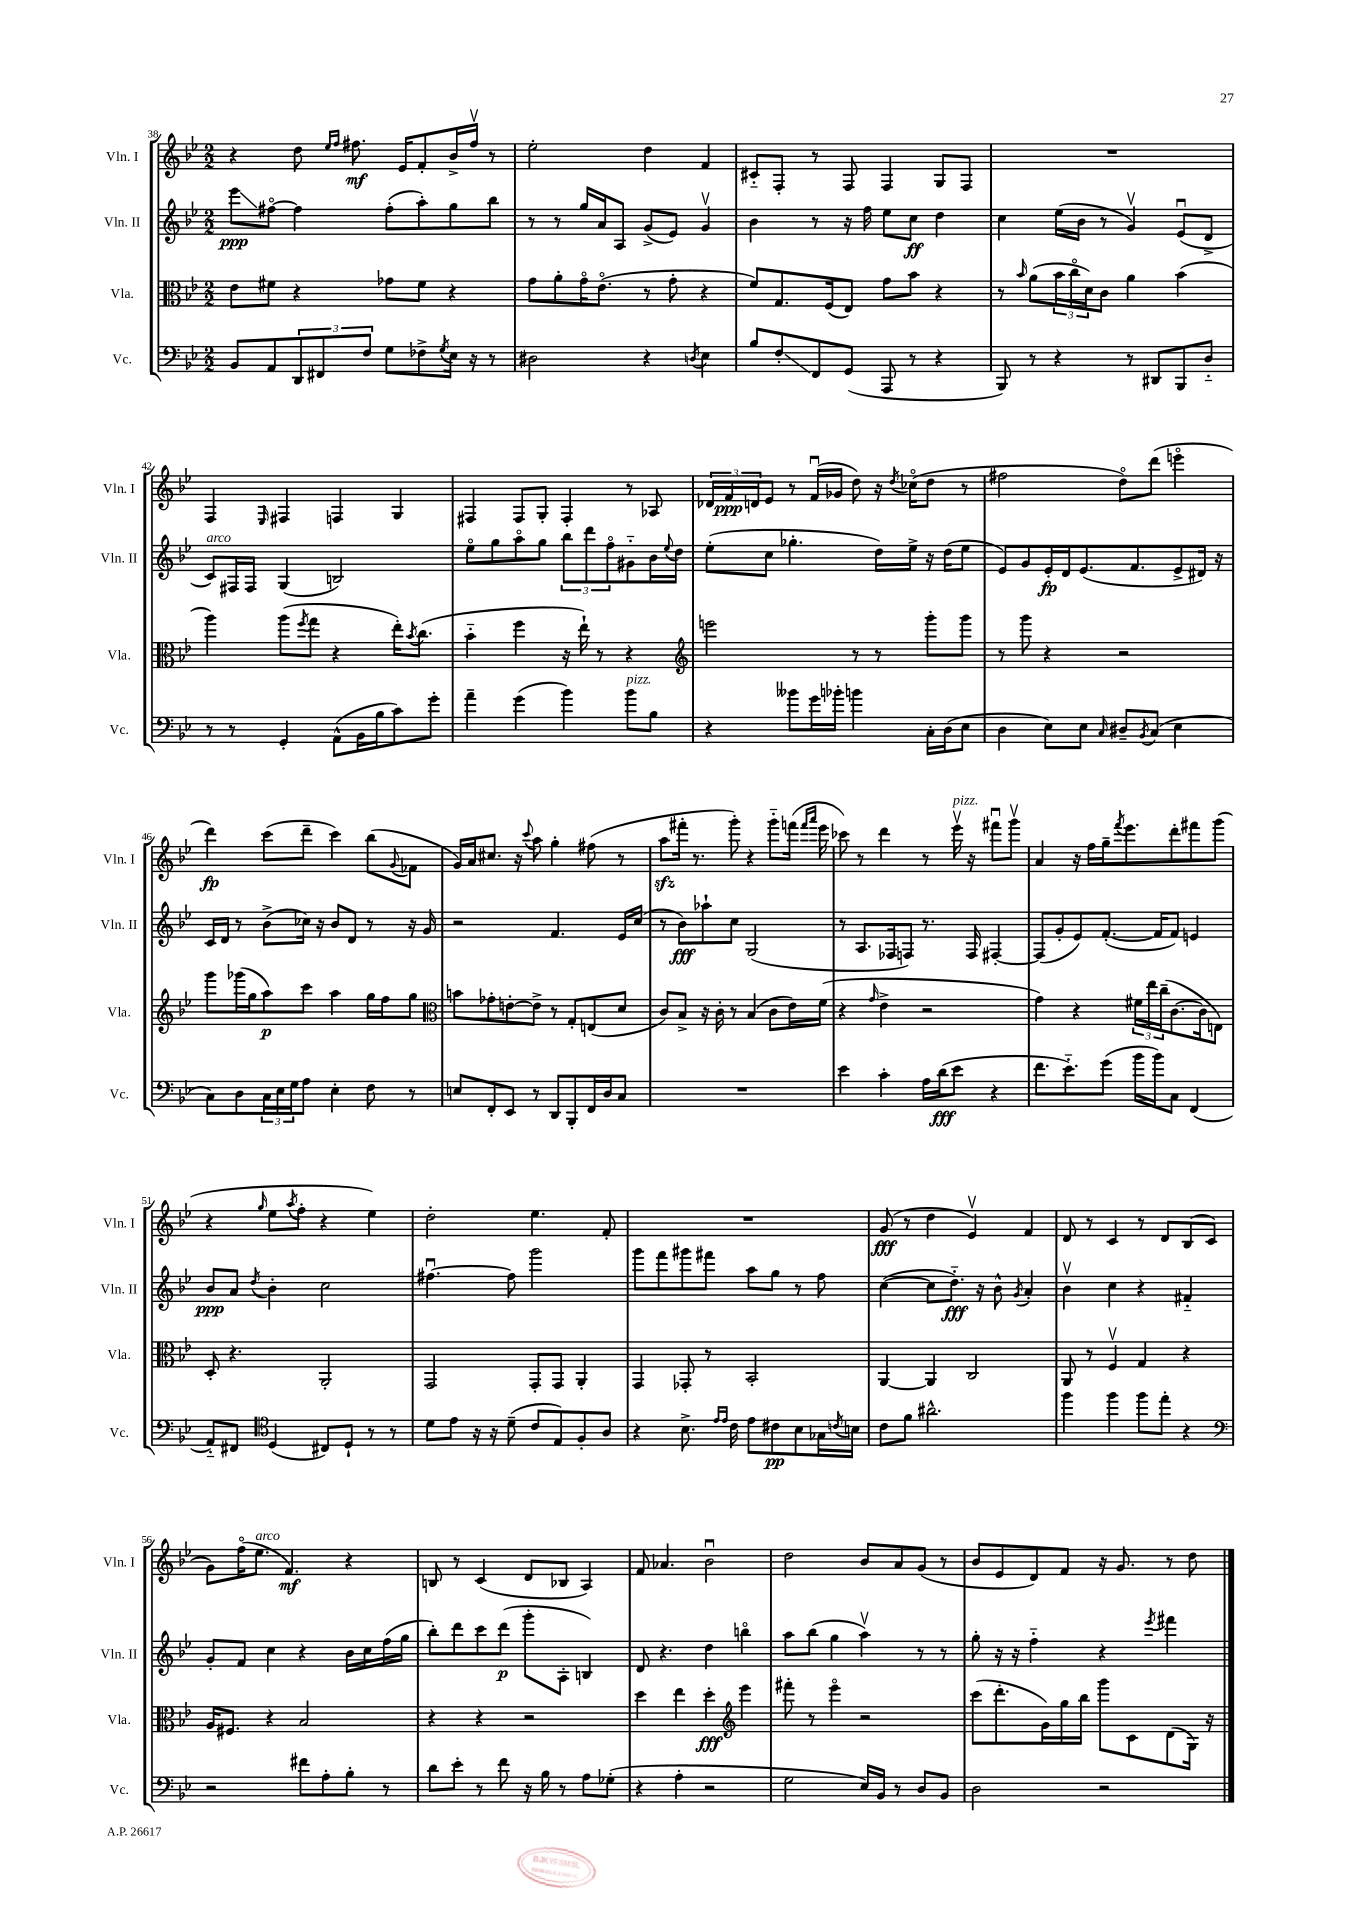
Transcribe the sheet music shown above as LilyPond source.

<<
\new StaffGroup <<
\new Staff = "s0" \with { instrumentName = "Vln. I" shortInstrumentName = "Vln. I" } {
    \clef treble \key bes \major \numericTimeSignature \time 2/2
    r4 d''8 \grace { ees''16 f''16 } fis''8.\mf ees'16 f'8-. bes'16-> fis''16\upbow r8 |
    ees''2-. d''4 f'4 |
    cis'8-_ f8-. r8 f8 f4 g8 f8 |
    R1 |
    f4 \grace { ees16 } fis4 f4 g4 |
    fis4 fis8 g8-. fis4-. r8 aes8 |
    \tuplet 3/2 { des'16 f'16\ppp d'16 } ees'8 r8 f'16\downbow( ges'16 d''8) r16 \acciaccatura { d''8 } ces''16\flageolet( d''8 r8 |
    fis''2 d''8\flageolet) d'''8( e'''4\flageolet |
    d'''4\fp) c'''8( d'''8-- c'''4) bes''8( \appoggiatura { g'8 } fes'8 |
    g'16) a'16 cis''8. r16 \appoggiatura { c'''8 } a''8 g''4-. fis''8( r8 |
    a''8\sfz fis'''16-. r8. g'''8-.) r4 g'''8-_ f'''16( \grace { f'''16 a'''16 } ees'''16 |
    ces'''8) r8 d'''4 r8 ees'''16\upbow^\markup { \italic "pizz." } r16 fis'''8\downbow g'''8\upbow |
    a'4 r16 f''16 g''16-- \acciaccatura { f'''8 } ees'''8. d'''8-. fis'''8 g'''8( |
    r4 \grace { g''16 } ees''8 \acciaccatura { a''8 } f''8-. r4 ees''4) |
    d''2-. ees''4. f'8-. |
    R1 |
    g'8\fff( r8 d''4 ees'4\upbow) f'4 |
    d'8 r8 c'4 r8 d'8 bes8( c'8 |
    g'8) f''16\flageolet( ees''8.^\markup { \italic "arco" } f'4.\mf) r4 |
    b8 r8 c'4( d'8 bes8 a4) |
    f'8 aes'4. bes'2\downbow |
    d''2 bes'8 a'8 g'8( r8 |
    bes'8 ees'8 d'8) f'8 r16 g'8. r8 d''8 \bar "|." |
}
\new Staff = "s1" \with { instrumentName = "Vln. II" shortInstrumentName = "Vln. II" } {
    \clef treble \key bes \major \numericTimeSignature \time 2/2
    ees'''8\glissando\ppp fis''8~\flageolet fis''4 fis''8-.( a''8-.) g''8 bes''8 |
    r8 r8 g''16 a'16 a8 g'8->( ees'8) g'4\upbow |
    bes'4 r8 r16 f''16 ees''8 c''8\ff d''4 |
    c''4 ees''16( bes'16 r8 g'4\upbow) ees'8\downbow( d'8-> |
    c'8^\markup { \italic "arco" }) fis16 fis16 g4( b2) |
    ees''8\flageolet g''8 a''8\flageolet g''8 \tuplet 3/2 { bes''8 d'''8 f''8\flageolet } gis'8-_ bes'16 \appoggiatura { ees''8 } d''16 |
    ees''8-.( c''8 ges''4.-. d''16) ees''16-> r16 d''16( ees''8 |
    ees'8) g'8 ees'16-.\fp d'16 ees'8.( f'8. ees'8-> dis'16) r16 |
    c'16 d'16 r8 bes'8->( ces''16) r16 bes'8 d'8 r8 r16 g'16 |
    r2 f'4. ees'16 c''16( |
    r8 bes'8\fff) aes''8-! c''8 g2( |
    r8 a8. fes16 f8) r8. f16 fis4~-. |
    fis8( g'8-. ees'8) f'8.~-.( f'16 f'8) e'4 |
    bes'8\ppp a'8 \acciaccatura { d''8 } bes'4-. c''2 |
    fis''4.~\downbow fis''8 g'''2 |
    g'''8 f'''8 gis'''8 fis'''8 a''8 g''8 r8 f''8 |
    c''4~( c''8 d''8.-_\fff) r16 bes'8-^ \acciaccatura { g'8 } a'4-. |
    bes'4\upbow c''4 r4 fis'4-_ |
    g'8-. f'8 c''4 r4 bes'16 c''16 f''16( g''16 |
    bes''8-.) d'''8 c'''8 d'''8\p( g'''8-. a8-. b4) |
    d'8 r4. d''4 b''4\flageolet |
    a''8 bes''8( g''4 a''4\upbow) r8 r8 |
    g''8-. r16 r16 f''4-_ r4 \acciaccatura { ees'''8 } fis'''4 \bar "|." |
}
\new Staff = "s2" \with { instrumentName = "Vla." shortInstrumentName = "Vla." } {
    \clef alto \key bes \major \numericTimeSignature \time 2/2
    ees'8 fis'8 r4 ges'8 fis'8 r4 |
    g'8 a'8-. g'16\flageolet ees'8.\flageolet( r8 g'8-. r4 |
    f'8) g8. f16( ees8) g'8 bes'8 r4 |
    r8 \grace { bes'16 } a'8( \tuplet 3/2 { bes'16 c''16\flageolet d'16) } c'8 a'4 bes'4( |
    a''4) a''8( \acciaccatura { f''8 } g''8 r4 ees''16-.) \acciaccatura { bes'8 } c''8.( |
    bes'4-_ f''4 r16 ees''16-!) r8 r4 |
    \clef treble e'''2 r8 r8 g'''8-. g'''8 |
    r8 g'''8 r4 r2 |
    g'''8 ges'''16( g''16 a''8\p) c'''8 a''4 g''16 f''16 g''8 |
    \clef alto b'8 ges'8-. e'8~-. e'8-> r8 g8-. e8( d'8 |
    c'8) bes8-> r16 c'16-. r8 bes4( c'8 ees'16) f'16( |
    r4 \grace { g'16 } ees'4-> r2 |
    g'4) r4 \tuplet 3/2 { fis'16 ees''16 c''16--( } c'8.~ c'16 e8) |
    d8-. r4. a,2-. |
    g,2 g,8-. g,8 a,4-. |
    g,4 ges,8-. r8 bes,2-. |
    a,4~ a,4 c2 |
    a,8 r8 f4\upbow g4 r4 |
    a16 fis8. r4 bes2 |
    r4 r4 r2 |
    d''4 ees''4 d''4-.\fff \clef treble ees'''4 |
    fis'''8-. r8 ees'''4\flageolet r2 |
    c'''8( d'''8.-. g'16) g''16 bes''16 g'''8 c'8 d'8( g16) r16 \bar "|." |
}
\new Staff = "s3" \with { instrumentName = "Vc." shortInstrumentName = "Vc." } {
    \clef bass \key bes \major \numericTimeSignature \time 2/2
    bes,8 a,8 \tuplet 3/2 { d,8 fis,8 f8 } g8 fes8-> \acciaccatura { g8 } ees16 r16 r8 |
    dis2 r4 \acciaccatura { d8 } ees4 |
    bes8 f8-.\glissando f,8 g,8( a,,8 r8 r4 |
    bes,,8) r8 r4 r8 dis,8 bes,,8 d8-_ |
    r8 r8 g,4-. a,8-^( bes,16 bes16 c'8) g'8-. |
    a'4-- g'4( bes'4) bes'8^\markup { \italic "pizz." } bes8 |
    r4 beses'8 g'16 bes'16-. b'4 c16-. d16( ees8 |
    d4 ees8) ees8 \grace { c16 } dis8-- \acciaccatura { bes,8 } c8( ees4 |
    c8) d8 \tuplet 3/2 { c16 ees16 g16 } a8 ees4-. f8 r8 |
    e8 f,8-. ees,8 r8 d,8 bes,,8-. f,16 d16 c8 |
    R1 |
    ees'4 c'4-. a16 d'16\fff( ees'8 r4 |
    f'8. ees'8.-_) g'8( bes'16 bes'16) c8 f,4( |
    a,8-_) fis,8 \clef tenor d4( cis8) d8-! r8 r8 |
    d'8 ees'8 r16 r16 d'8--( c'8 ees8) f8-. a8 |
    r4 bes8.-> \grace { ees'16 ees'16 } c'16 ees'8 cis'8\pp bes8 ges16 \acciaccatura { c'8 } b16 |
    c'8 f'8 ais'2.-^ |
    f''4 f''4 f''8 ees''8-. r4 |
    \clef bass r2 fis'8 a8-. bes8-. r8 |
    d'8 ees'8-. r8 f'8 r16 bes16 r8 a8 ges8-.( |
    r4 a4-. r2 |
    g2 ees16) bes,16 r8 d8 bes,8 |
    d2 r2 \bar "|." |
}
>>
>>
\layout { \context { \Score currentBarNumber = #38 } }
